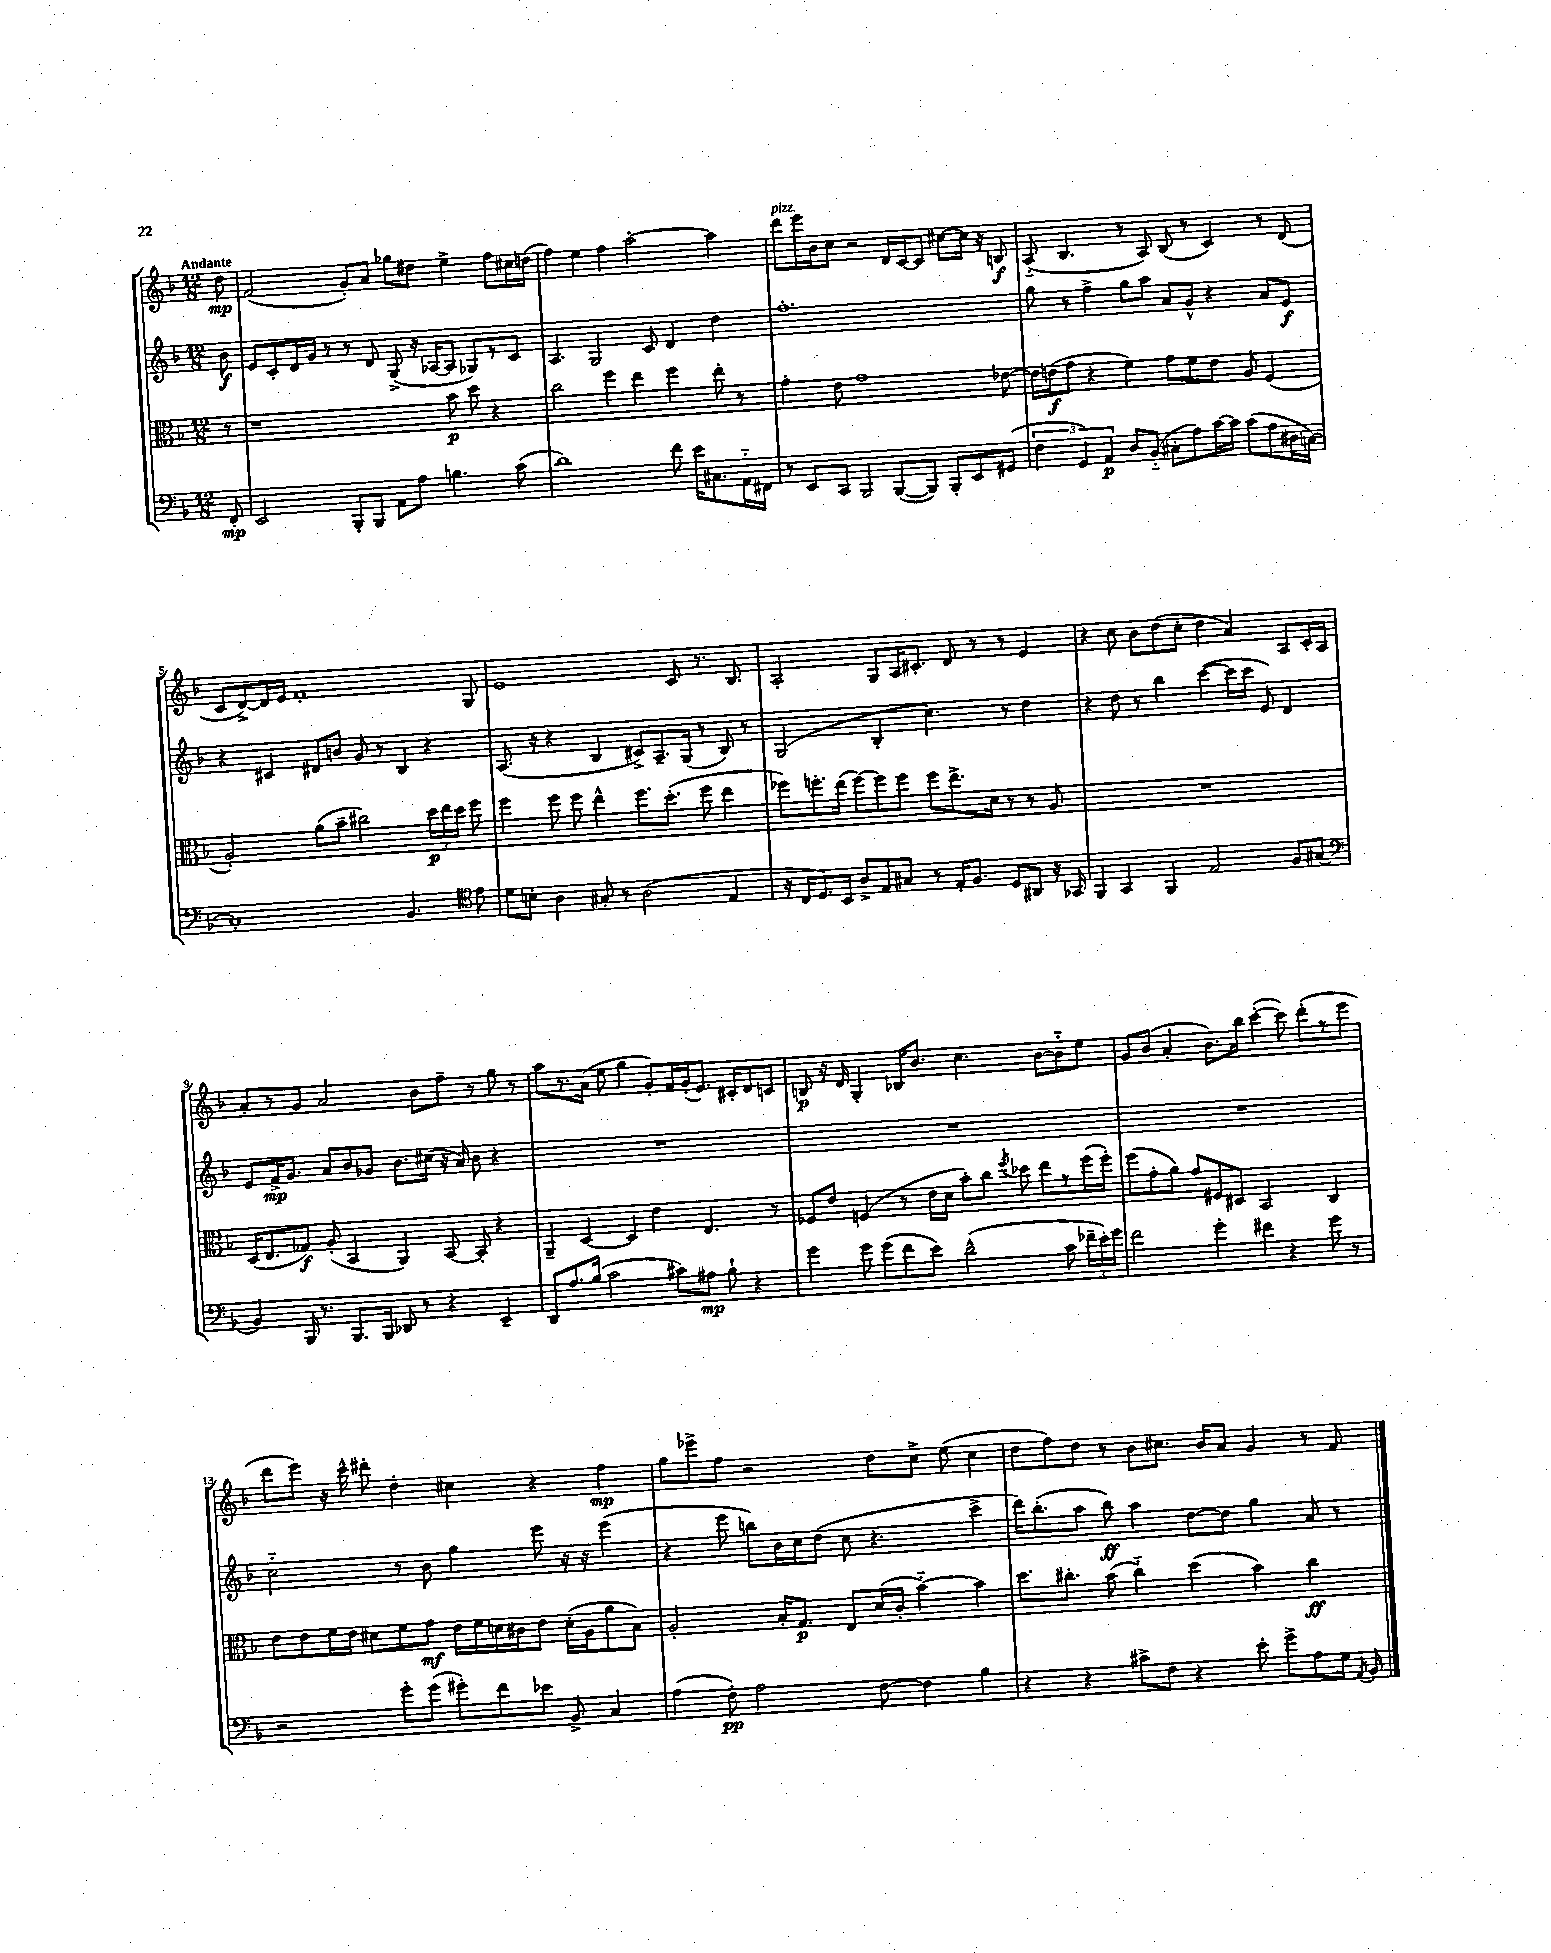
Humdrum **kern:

**kern	**dynam	**kern	**dynam	**kern	**dynam	**kern	**dynam
*part4	*part4	*part3	*part3	*part2	*part2	*part1	*part1
*staff4	*staff4	*staff3	*staff3	*staff2	*staff2	*staff1	*staff1
*clefF4	*	*clefC3	*	*clefG2	*	*clefG2	*
*k[b-]	*	*k[b-]	*	*k[b-]	*	*k[b-]	*
*M12/8	*	*M12/8	*	*M12/8	*	*M12/8	*
=	=	=	=	=	=	=	=
!	!	!	!	!	!	!LO:TX:a:B:t=Andante	!
8FF'/	mp	8r	.	8b-\	f	8dd\	mp
=1	=1	=1	=1	=1	=1	=1	=1
2EE/	.	1r	.	8e/L	.	(2f/	.
.	.	.	.	8c'/	.	.	.
.	.	.	.	16d/L	.	.	.
.	.	.	.	16g/JJ	.	.	.
.	.	.	.	8r	.	.	.
8BBB-'/L	.	.	.	8r	.	8g'/L)	.
8BBB-/J	.	.	.	8d/	.	8a/J	.
8AA\L	.	.	.	(8G^/	.	8gg-X\L	.
8A\J	.	.	.	16r	.	8dd#X\J	.
.	.	.	.	[16A-X/KL	.	.	.
4.Bn\	.	8b-\	p	8A-/J]	.	4ee^\	.
.	.	8dd\	.	8G-X/L)	.	.	.
.	.	4r	.	8r	.	8ff\L	.
(8c\	.	.	.	8c/J	.	16cc#X\L	.
.	.	.	.	.	.	(16ddn\JJ	.
=2	=2	=2	=2	=2	=2	=2	=2
1d)	.	2cc\	.	4.A/	.	4ff\)	.
.	.	.	.	.	.	4ee\	.
.	.	.	.	2G/	.	.	.
.	.	4ff\	.	.	.	4ff\	.
.	.	4ee\	.	.	.	[2aa'\	.
.	.	.	.	8c/	.	.	.
8f\	.	4ff\	.	4d/	.	.	.
16e\KL	.	.	.	.	.	.	.
8.C#X\	.	.	.	.	.	.	.
.	.	8ee'\	.	4dd\	.	4aa\]	.
16AA\L	.	8r	.	.	.	.	.
16FF#X\JJ	.	.	.	.	.	.	.
=3	=3	=3	=3	=3	=3	=3	=3
!	!	!	!	!	!	!LO:TX:a:i:t=pizz.	!
8r	.	4g'\	.	1.ff'	.	8ddd\L	.
8EE/L	.	.	.	.	.	16eee\L	.
.	.	.	.	.	.	16b-\J	.
8CC/J	.	8e\	.	.	.	8cc\J	.
2BBB-/	.	1g	.	.	.	2r	.
([8BBB-/L	.	.	.	.	.	16d/LL	.
.	.	.	.	.	.	[16c/J	.
8BBB-/J])	.	.	.	.	.	8c/J]	.
8BBB-'/L	.	.	.	.	.	[8cc#X\L	.
8EE/	.	.	.	.	.	16cc#\Jk]	.
.	.	.	.	.	.	16r	.
(8GG#X/J	.	[8e-X\	.	.	.	8Bn/	f
=4	=4	=4	=4	=4	=4	=4	=4
6F\	.	16e-\LL]	.	8gg\	.	(8A/	.
.	.	(16en\J	f	.	.	.	.
.	.	8g\J	.	8r	.	4.B-/	.
6GG/)	.	.	.	.	.	.	.
.	.	4r	.	4ff^\	.	.	.
6AA/	p	.	.	.	.	.	.
8D/L	.	4f\)	.	8gg\L	.	8r	.
(8BB-/J	.	.	.	8aa\J	.	8A/)	.
8C#X'\L	.	8g\L	.	8a/L	.	(8B-/	.
8A\)	.	8f\	.	8g^^/J	.	8r	.
[16c\L	.	8e\J	.	4r	.	4c/)	.
16c\JJ]	.	.	.	.	.	.	.
(8c\L	.	8A/	.	.	.	.	.
8A\	.	(4F/	.	8a/L	.	8r	.
16D#X\L	.	.	.	8e/J	f	(8d/	.
[16Cn\JJ)	.	.	.	.	.	.	.
!!LO:LB:g=z
=5	=5	=5	=5	=5	=5	=5	=5
1C']	.	2A'/)	.	4r	.	8c/L	.
.	.	.	.	.	.	[8d^/)	.
.	.	.	.	4c#X/	.	16d/L]	.
.	.	.	.	.	.	16e/JJ	.
.	.	.	.	.	.	1f'	.
.	.	(8a\L	.	8d#X/L	.	.	.
.	.	8b-~\J	.	8bn/J	.	.	.
.	.	2cc#X\)	.	8g/	.	.	.
.	.	.	.	8r	.	.	.
4.BB-/	.	.	.	4B-/	.	.	.
.	.	24dd\LL	p	4r	.	.	.
.	.	24ee\	.	.	.	.	.
.	.	24dd\JJ	.	.	.	.	.
*clefC4	*	*	*	*	*	*	*
8e\	.	8ff\	.	.	.	8G/	.
=6	=6	=6	=6	=6	=6	=6	=6
8d\L	.	4ff\	.	(8.A/	.	1e	.
8Bn'\J	.	.	.	.	.	.	.
.	.	.	.	16r	.	.	.
4A\	.	8ff\	.	4r	.	.	.
.	.	8ff\	.	.	.	.	.
8G#X'/	.	4ee^^\	.	4B-/	.	.	.
8r	.	.	.	.	.	.	.
(2A\	.	8.ff\L	.	8c#X^/L)	.	.	.
.	.	.	.	8.A~/	.	.	.
.	.	(8.dd'\J	.	.	.	.	.
.	.	.	.	.	.	8c/	.
.	.	.	.	(16G/Jk	.	.	.
.	.	8ff\	.	8r	.	8.r	.
4E/	.	4ee\	.	8B-/)	.	.	.
.	.	.	.	.	.	8.B-/	.
.	.	.	.	8r	.	.	.
=7	=7	=7	=7	=7	=7	=7	=7
16r	.	8ff-X\L)	.	(2G/	.	2A'/	.
16C/KL	.	.	.	.	.	.	.
8.D/)	.	8.ffn'\	.	.	.	.	.
16BB-/Jk	.	(16ee\Jk	.	.	.	.	.
8A^/L	.	[8ff\L)	.	.	.	.	.
8E/	.	8ff\]	.	4B-'/	.	8G/L	.
8G#X/J	.	8ff\J	.	.	.	16A/K	.
.	.	.	.	.	.	8.c#X'/J	.
8r	.	8ff\L	.	4.cc\)	.	.	.
16E'/KL	.	8.ee^\	.	.	.	8d/	.
8.F/J	.	.	.	.	.	.	.
.	.	.	.	.	.	8r	.
.	.	16d\Jk	.	.	.	.	.
8D/L	.	8r	.	8r	.	8r	.
8AA#X/J	.	8r	.	4dd\	.	4e/	.
16r	.	8A/	.	.	.	.	.
16GG-X/	.	.	.	.	.	.	.
=8	=8	=8	=8	=8	=8	=8	=8
4FF/	.	1.r	.	4r	.	4r	.
4GG/	.	.	.	8dd\	.	8cc\	.
.	.	.	.	8r	.	8b-\L	.
4FF/	.	.	.	4bb-\	.	(8dd\	.
.	.	.	.	.	.	8cc'\J	.
2E/	.	.	.	([4ccc\	.	4dd\	.
.	.	.	.	16ccc\LL]	.	4a/)	.
.	.	.	.	16ccc\JJ	.	.	.
.	.	.	.	8e/)	.	.	.
8F/L	.	.	.	4d/	.	8A/L	.
(8G#X/J	.	.	.	.	.	16c'/L	.
.	.	.	.	.	.	16A/JJ	.
!!LO:LB:g=z
=9	=9	=9	=9	=9	=9	=9	=9
*clefF4	*	*	*	*	*	*	*
4BB-/)	.	(16D/KL	.	8e/L	.	8a'/L	.
.	.	8.E/	.	.	.	.	.
.	.	.	.	16f^/K	mp	8r	.
.	.	.	.	8.g/J	.	.	.
16BBB-/	.	8G-X/J)	f	.	.	8g/J	.
8.r	.	.	.	.	.	.	.
.	.	(8A'/	.	8a/L	.	2a/	.
8.BBB-/L	.	4BB-/	.	8b-/	.	.	.
.	.	.	.	8g-X/J	.	.	.
16BBB-/Jk	.	.	.	.	.	.	.
8DD-X/	.	4AA/)	.	8.b-\L	.	.	.
8r	.	.	.	.	.	8b-\L	.
.	.	.	.	(16cc#X\Jk	.	.	.
4r	.	[8BB-/	.	16r	.	8ff~\J	.
.	.	.	.	16a/)	.	.	.
.	.	8BB-'/]	.	8b-\	.	8r	.
4EE~/	.	4r	.	4r	.	8gg\	.
.	.	.	.	.	.	8r	.
=10	=10	=10	=10	=10	=10	=10	=10
8DD/L	.	4AA~/	.	1.r	.	8aa\L	.
8.A/	.	.	.	.	.	8.r	.
.	.	[4D/	.	.	.	.	.
(16B-/Jk	.	.	.	.	.	(16a\Jk	.
2c\	.	.	.	.	.	8ee\	.
.	.	4D/]	.	.	.	4gg\	.
.	.	4e\	.	.	.	8g'/L)	.
8c#X\L)	.	.	.	.	.	16f/L	.
.	.	.	.	.	.	(16g'/J	.
8A#X\J	mp	4.E/	.	.	.	8.e/J)	.
8B-`\	.	.	.	.	.	.	.
.	.	.	.	.	.	16c#X'/KL	.
4r	.	.	.	.	.	8d/	.
.	.	8r	.	.	.	8cn/J	.
=11	=11	=11	=11	=11	=11	=11	=11
4g\	.	8F-X/L	.	1.r	.	8Bn/	p
.	.	8e/J	.	.	.	16r	.
.	.	.	.	.	.	16d/	.
8g\	.	(4Fn/	.	.	.	4G'/	.
(8g\L	.	.	.	.	.	.	.
8f\	.	8r	.	.	.	16B-X/KL	.
.	.	.	.	.	.	8.b-/J	.
8e\J)	.	16e\LL	.	.	.	.	.
.	.	16d\JJ	.	.	.	.	.
(2d^^\	.	8b-'\L)	.	.	.	4.cc\	.
.	.	8cc\J	.	.	.	.	.
.	.	8qff/	.	.	.	.	.
.	.	8dd-X\	.	.	.	.	.
.	.	8ee\L	.	.	.	[8b-\L	.
8c\	.	8r	.	.	.	8b-\]	.
24f-X~\LL	.	(16ff\L	.	.	.	8ee\J	.
24e'\)	.	.	.	.	.	.	.
.	.	16ff'\JJ)	.	.	.	.	.
24g\JJ	.	.	.	.	.	.	.
=12	=12	=12	=12	=12	=12	=12	=12
2f\	.	(8ff\L	.	1.r	.	8g/L	.
.	.	8g'\	.	.	.	(8b-/J	.
.	.	8a\J)	.	.	.	4a'/	.
.	.	8g/L	.	.	.	.	.
4g'\	.	8F#X/	.	.	.	8.b-\L)	.
.	.	8D#X/J	.	.	.	.	.
.	.	.	.	.	.	16bb-\Jk	.
4f#X\	.	2BB-/	.	.	.	([4ccc'\	.
4r	.	.	.	.	.	8ccc\])	.
.	.	.	.	.	.	(8ddd'\L	.
8g\	.	4C/	.	.	.	8r	.
8r	.	.	.	.	.	8eee\J	.
!!LO:LB:g=z
=13	=13	=13	=13	=13	=13	=13	=13
2r	.	8e\L	.	2cc\	.	8ddd\L	.
.	.	8e\	.	.	.	8eee\J)	.
.	.	16f\L	.	.	.	16r	.
.	.	16e\JJ	.	.	.	16ccc^^\	.
.	.	8d#X\L	.	.	.	8ddd#X'\	.
8g'\L	.	8f\	.	8r	.	4dd'\	.
(8g\J	.	8g\J	mf	8b-\	.	.	.
8g#X'\L)	.	16e\LL	.	4gg\	.	4cc#X\	.
.	.	16f\	.	.	.	.	.
8f\	.	16dn\	.	.	.	.	.
.	.	16c#X\J	.	.	.	.	.
8e-X\J	.	8e\J	.	8eee\	.	4r	.
8BB-^/	.	(16d'\LL	.	16r	.	.	.
.	.	16A\J	.	16r	.	.	.
4C/	.	8a\	.	(4eee\	.	4ff\	mp
.	.	8B-\J)	.	.	.	.	.
=14	=14	=14	=14	=14	=14	=14	=14
(4A\	.	2A'/	.	4r	.	8gg\L	.
.	.	.	.	.	.	8eee-X^\	.
8F'\)	pp	.	.	8eee\	.	8ff\J	.
2A\	.	.	.	8bbn\L)	.	2r	.
.	.	16B-'/KL	.	16b-\L	.	.	.
.	.	8.G/J	p	16cc\J	.	.	.
.	.	.	.	(8dd\J	.	.	.
.	.	8E/L	.	8cc\	.	.	.
[8F\	.	(16d/L	.	4.r	.	8dd\L	.
.	.	16c'/JJ	.	.	.	.	.
4F\]	.	[4b-\)	.	.	.	8cc^\J	.
.	.	.	.	.	.	(8ee\	.
4B-\	.	4b-\]	.	4ccc^\	.	4cc\	.
=15	=15	=15	=15	=15	=15	=15	=15
4r	.	8.dd\L	.	16ddd\KL)	.	8dd\L	.
.	.	.	.	(8.bb-'\	.	.	.
.	.	.	.	.	.	8ff\)	.
.	.	8.cc#X'\J	.	.	.	.	.
4r	.	.	.	8aa\J	.	8dd\J	.
.	.	(8b-\	.	8bb-\)	ff	8r	.
8c#X^\L	.	4cc#\)	.	4aa\	.	8b-\L	.
8F\J	.	.	.	.	.	8.cc#X\J	.
4r	.	(4dd\	.	[8dd\L	.	.	.
.	.	.	.	.	.	16b-/KL	.
.	.	.	.	8dd\J]	.	8a/J	.
8e'\	.	4b-\)	.	4gg\	.	4g/	.
8g^\L	.	.	.	.	.	.	.
8A\	.	4cc#\	ff	8a/	.	8r	.
16G\Jk	.	.	.	8r	.	8f/	.
8qAA/	.	.	.	.	.	.	.
16BB-/	.	.	.	.	.	.	.
==	==	==	==	==	==	==	==
*-	*-	*-	*-	*-	*-	*-	*-
